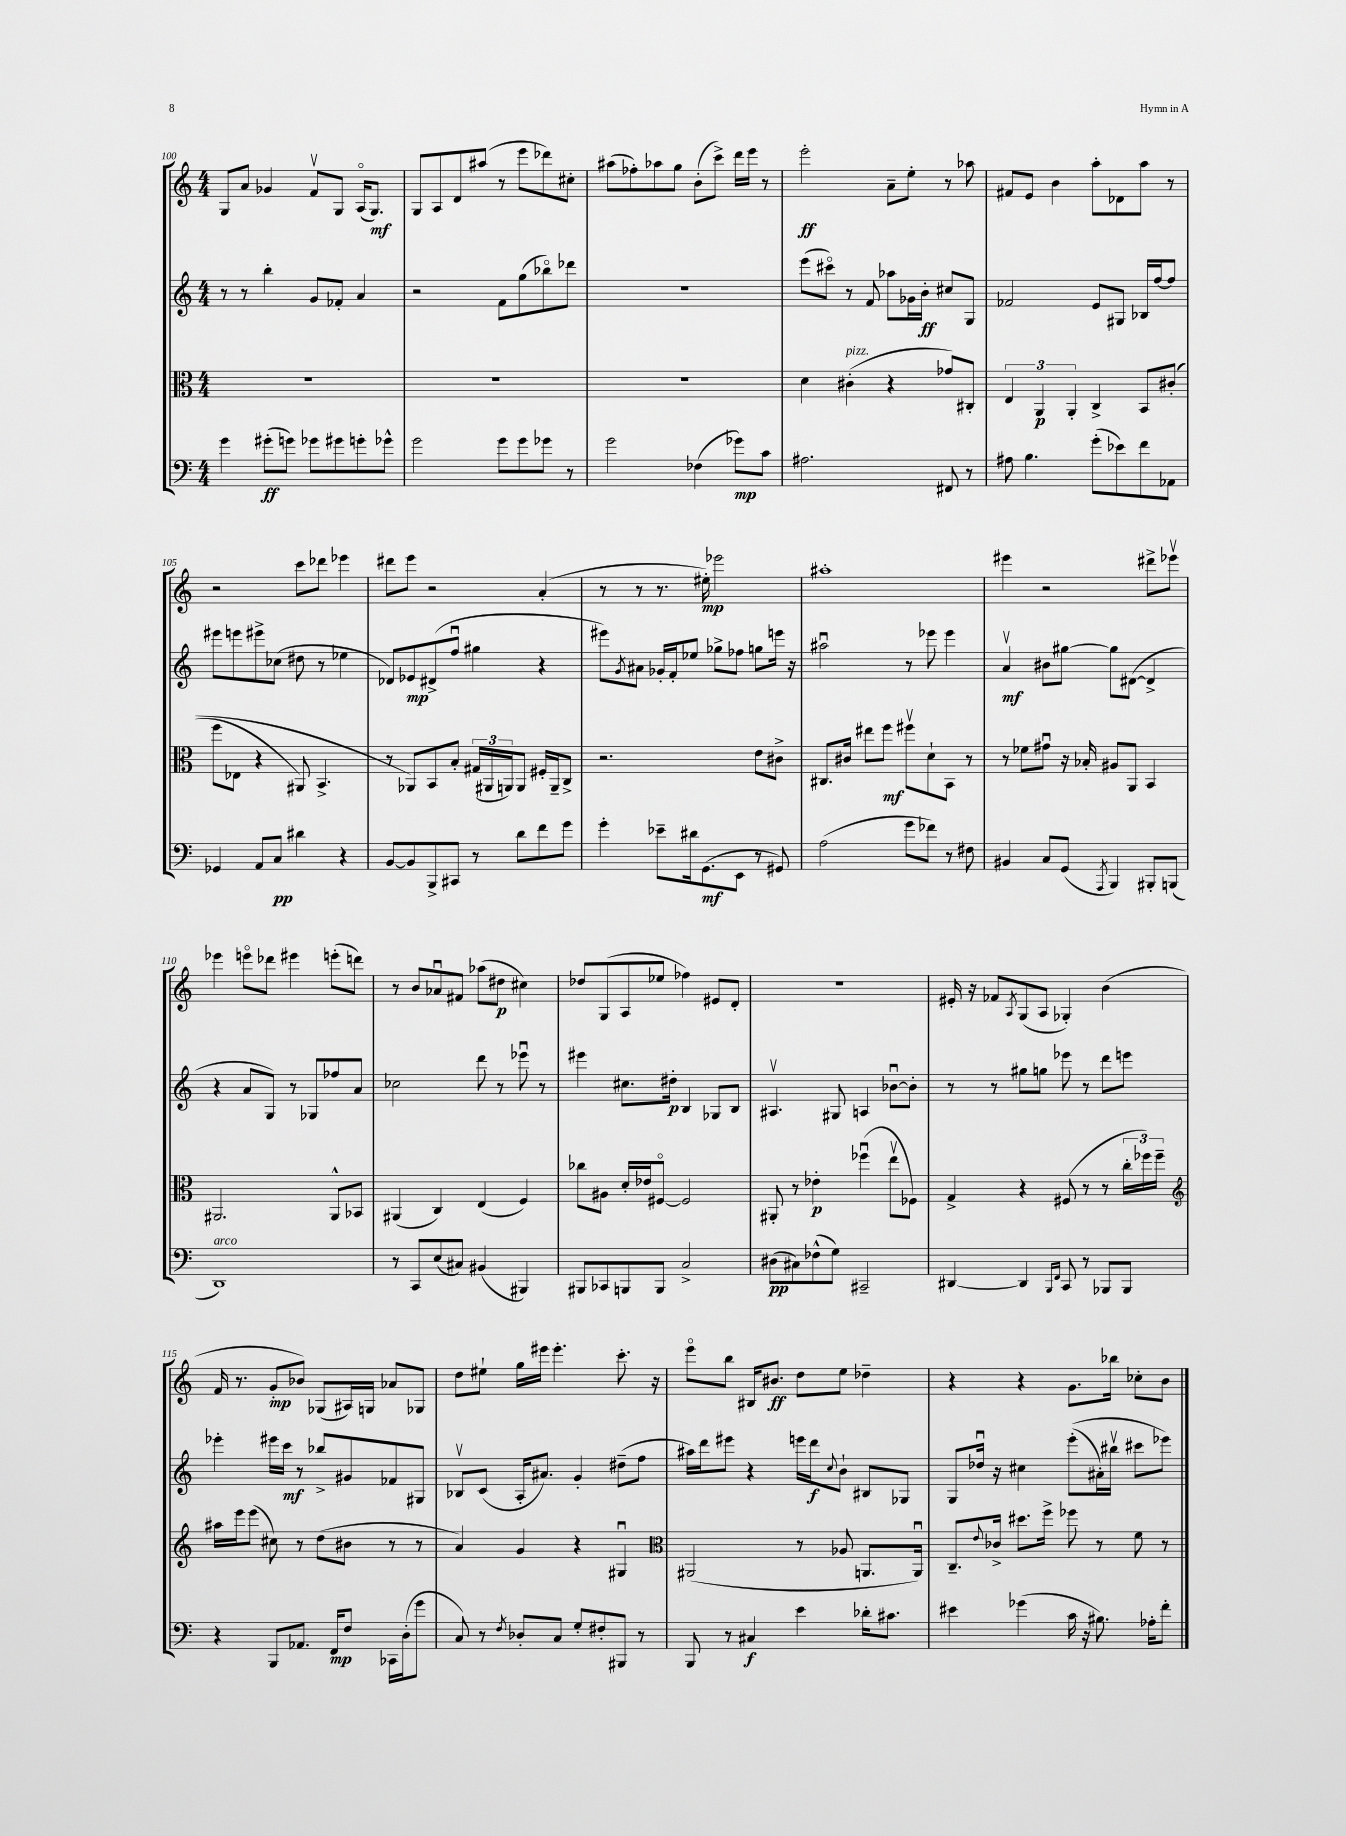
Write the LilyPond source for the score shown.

<<
\new StaffGroup <<
\new Staff = "s0" {
    \clef treble \key c \major \numericTimeSignature \time 4/4
    g8 a'8 ges'4 f'8\upbow g8 a16\flageolet( g8.\mf) |
    g8 a8 d'8 ais''8( r8 e'''8 des'''8) cis''8-. |
    ais''8( fes''8-.) aes''8 g''8 b'8-.( c'''8->) d'''16 e'''16 r8 |
    e'''2-.\ff a'8-- e''8-. r8 aes''8 |
    fis'8 e'8 b'4 a''8-. des'8 a''8 r8 |
    r2 c'''8 des'''8 ees'''4 |
    dis'''8 e'''8 r2 a'4-.( |
    r8 r8 r8. eis''16-.\mp) ees'''2 |
    ais''1-. |
    eis'''4 r2 dis'''8-> ees'''8\upbow |
    ees'''4 e'''8\flageolet des'''8 eis'''4 e'''8-.( d'''8) |
    r8 b'8 aes'8\downbow fis'8 aes''8( dis''8\p cis''4) |
    des''8 g8( a8 ees''8 fes''4) eis'8 d'8-. |
    R1 |
    eis'16-. r16 fes'8 \acciaccatura { a8 } g8( a8 ges4-.) b'4( |
    f'16 r8. g'8-.\mp bes'8) ges8( ais16) g16 aes'8 ges8 |
    d''8 eis''8-! g''16 eis'''16 eis'''4.-. c'''8.-. r16 |
    e'''8\flageolet b''8 bis16 bis'8.\ff d''8 e''8 des''4-- |
    r4 r4 g'8. bes''16 ces''8-. b'8 \bar "|." |
}
\new Staff = "s1" {
    \clef treble \key c \major \numericTimeSignature \time 4/4
    r8 r8 b''4-. g'8 fes'8-. a'4 |
    r2 f'8 g''8( bes''8\flageolet) des'''8 |
    r1 |
    e'''8( cis'''8\flageolet) r8 f'8 aes''8 ges'16 b'16-.\ff cis''8 g8 |
    fes'2 e'8 gis8 bes16 f''16~ f''8 |
    eis'''8 e'''8 eis'''8-> ces''8( dis''8 r8 ees''4 |
    des'8) ees'8\mp dis'8->( f''8\downbow gis''4 r4 |
    eis'''8) \acciaccatura { g'8 } ais'8 ges'16-. f'16-. ees''8 ges''8-> fes''8 g''8 e'''16 r16 |
    ais''2\downbow r8 ees'''8 ees'''4 |
    a'4\upbow\mf bis'8 gis''8~ gis''8 dis'8~( dis'4-> |
    r4 a'8 g8) r8 ges8 fes''8 a'8 |
    ces''2 d'''8 r8 ees'''8\downbow r8 |
    eis'''4 cis''8. dis''16-.\p b4 ges8 b8 |
    ais4.\upbow gis8 a4 bes'8~\downbow bes'8-. |
    r8 r8 gis''8 g''8 ees'''8 r8 d'''8 e'''8 |
    ees'''4-. eis'''16 c'''16\mf r8 bes''8-> gis'8 fes'8 gis8 |
    bes8\upbow c'8( a16-. ais'8.) g'4-. dis''8--( f''8 |
    ais''16) d'''16 eis'''8 r4 e'''16 d'''16\f \appoggiatura { c''8 } b'8-! bis8 ges8 |
    g8 des''16\downbow r16 cis''4 e'''8-.(\( ais'16-.) bis''16\upbow cis'''8 ees'''8\) \bar "|." |
}
\new Staff = "s2" {
    \clef alto \key c \major \numericTimeSignature \time 4/4
    R1 |
    R1 |
    R1 |
    d'4 cis'4-.^\markup { \italic "pizz." }( r4 ges'8) cis8-. |
    \tuplet 3/2 { e4 a,4\p a,4-. } c4-> b,8 cis'8-.(\( |
    f''8 ees8 r4 ais,8) b,4.-> |
    r8 aes,8\) b,8 b8-. \tuplet 3/2 { gis16( ais,16 a,16) } a,8 fis16-. a,16-- c8-> |
    r2. e'8 cis'8-> |
    cis8. cis'16 eis''8 f''8\mf fis''8\upbow d'8-! b,8 r8 |
    r8 fes'8 gis'8\downbow r16 bes16-. ais8 a,8 b,4 |
    ais,2. ais,8-^ bes,8 |
    ais,4( c4) e4( f4) |
    ces''8 ais8 d'16-. ees'16 fis8~\flageolet fis2 |
    ais,8-. r8 ees'4-.\p fes''4\downbow( e''8\upbow fes8) |
    g4-> r4 fis8( r8 r8 \tuplet 3/2 { c''16-. fes''16) fes''16-- } |
    \clef treble ais''16 e'''16 e'''8( cis''8) r8 d''8( bis'8 r8 r8 |
    a'4) g'4 r4 gis4\downbow |
    \clef alto ais,2( r8 aes8 a,8. a,16\downbow) |
    c8.-- \appoggiatura { e'8 } ces'16-> dis''8. f''16-> fes''8 r8 f'8 r8 \bar "|." |
}
\new Staff = "s3" {
    \clef bass \key c \major \numericTimeSignature \time 4/4
    g'4 gis'8-.\ff( g'8) ges'8 gis'8 g'8-. ges'8-^ |
    g'2 g'8 g'8 ges'8 r8 |
    g'2 fes4( ges'8\mp) c'8 |
    ais2. fis,8 r8 |
    ais8 b4. g'8-.( ees'8) f'8 aes,8 |
    ges,4 a,8 c8\pp dis'4 r4 |
    b,8~ b,8 b,,8-> cis,8 r8 d'8 f'8 g'8 |
    g'4-. ees'8-- dis'16 g,8.\mf( e,8 r8 gis,8) |
    a2( g'8 fes'8) r8 fis8 |
    bis,4 c8 g,8( \acciaccatura { a,,8 } b,,4) bis,,8-. b,,8( |
    d,1^\markup { \italic "arco" }) |
    r8 c,8 e8( cis8) bis,4( bis,,4) |
    bis,,8 ces,8 b,,8 b,,8 c2-> |
    dis8\pp( cis8) fes8-^( g8) cis,2-- |
    dis,4~ dis,4 \grace { b,,16 f,16 } c,8 r8 bes,,8 bes,,8 |
    r4 b,,8 aes,8. f,16\mp f8 ces,16 d16-.( g'8 |
    c8) r8 \acciaccatura { f8 } des8-. c8 g8-. fis8-. bis,,8 r8 |
    b,,8 r8 cis4\f e'4 des'16-. cis'8. |
    eis'4 ges'4( c'16 r16 bis8.) aes16-. f'8-. \bar "|." |
}
>>
>>
\layout { \context { \Score currentBarNumber = #100 } }
